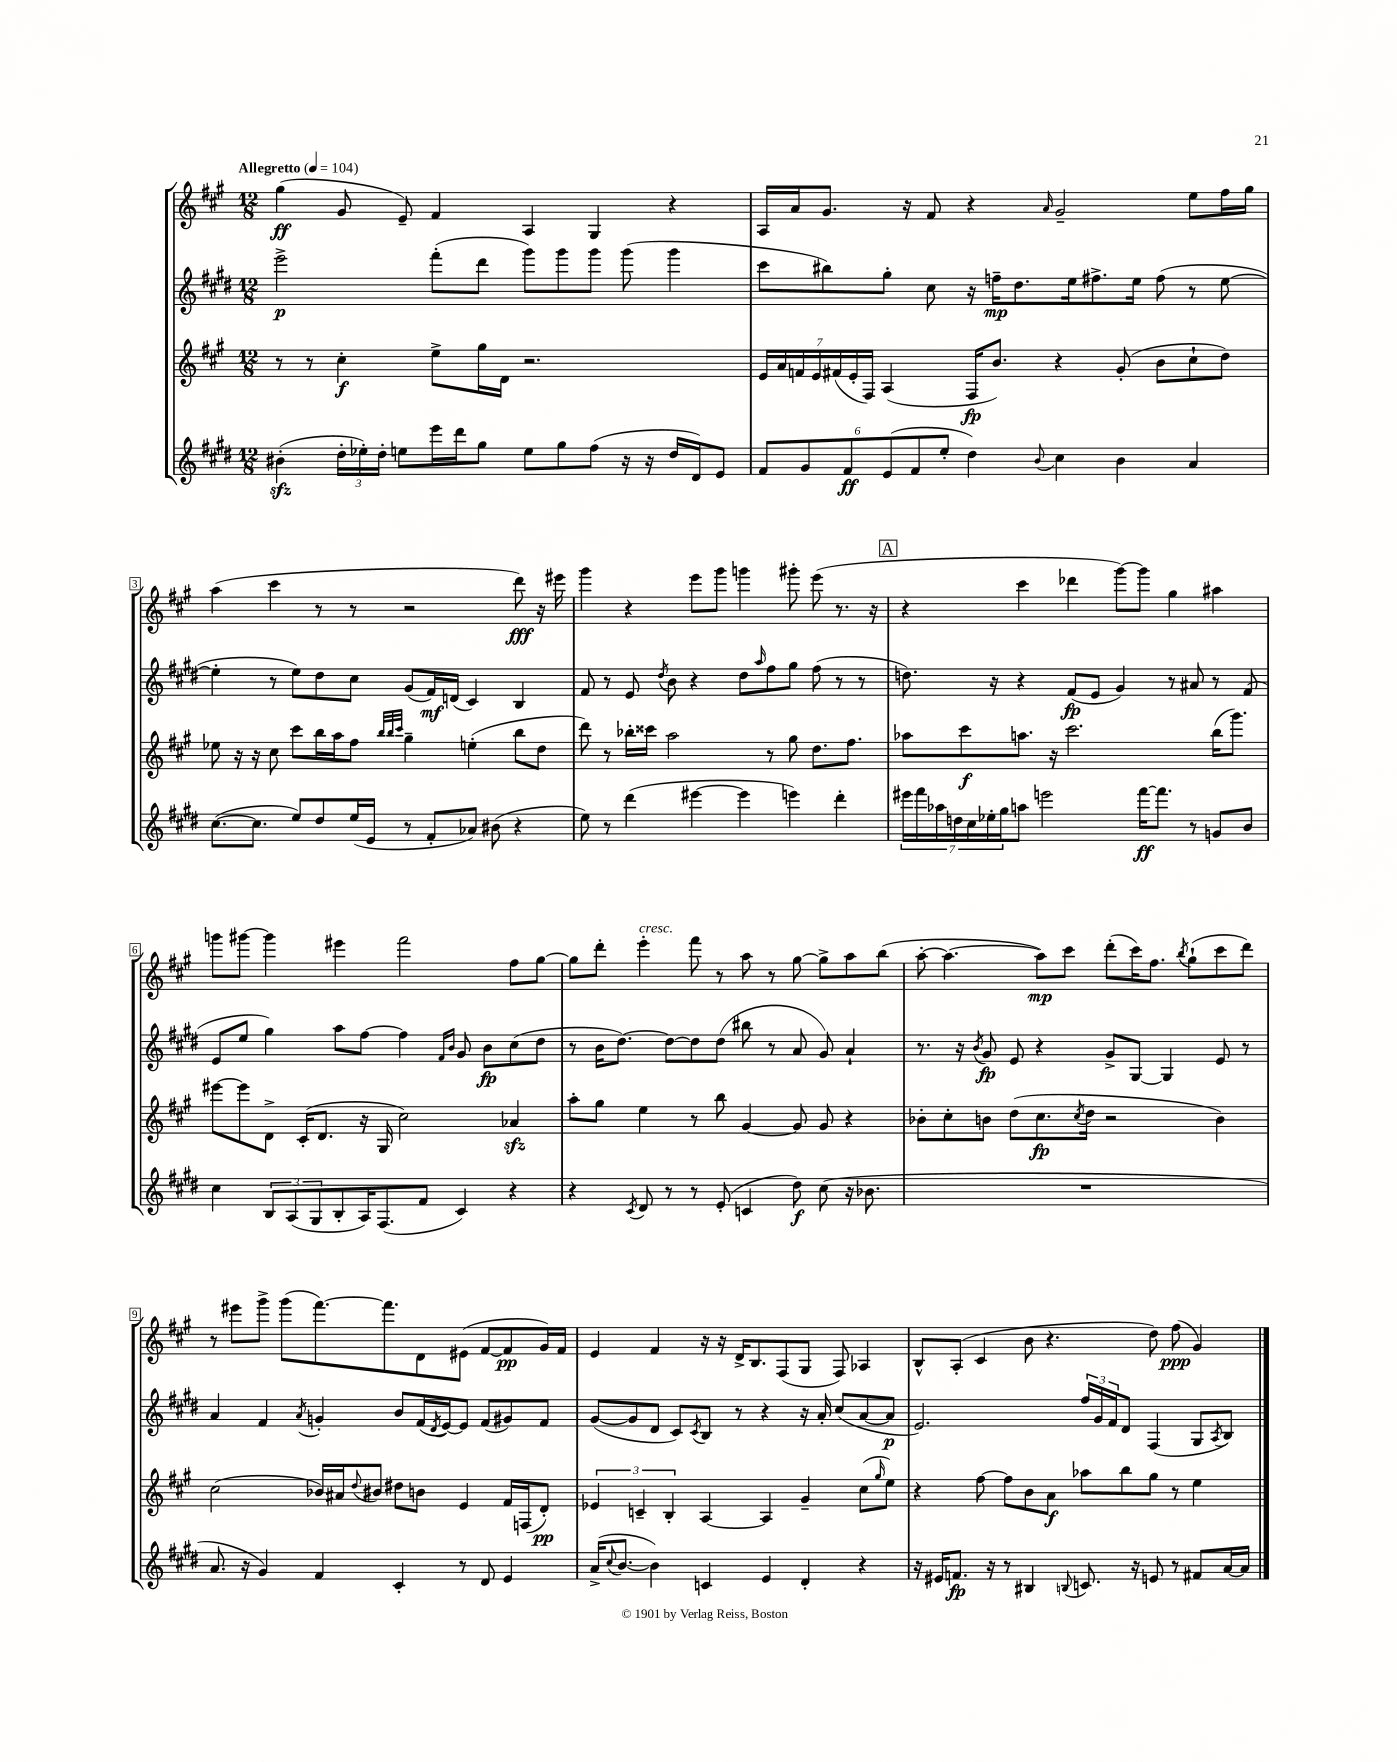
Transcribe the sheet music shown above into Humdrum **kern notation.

**kern	**kern	**kern	**kern
*staff4	*staff3	*staff2	*staff1
*clefG2	*clefG2	*clefG2	*clefG2
*k[f#c#g#d#]	*k[f#c#g#]	*k[f#c#g#d#]	*k[f#c#g#]
*M12/8	*M12/8	*M12/8	*M12/8
*MM104	*MM104	*MM104	*MM104
(4b#'\	8r	2eee^\	(4gg#\
.	8r	.	.
24dd#'\LL	4cc#'\	.	8g#/
24ee-'\)	.	.	.
24dd#'\JJ	.	.	.
8ee\L	.	.	8e~/)
16eee\L	8ee^\L	(8fff#'\L	4f#/
16ddd#\J	.	.	.
8gg#\J	16gg#\L	8ddd#\J	.
.	16d\JJ	.	.
8ee\L	2.r	8ggg#\L)	4A/
8gg#\	.	8ggg#\	.
(8ff#\J	.	8ggg#\J	4G#/
16r	.	(8ggg#\	.
16r	.	.	.
16dd#/LL	.	4ggg#\	4r
16d#/J)	.	.	.
8e/J	.	.	.
=	=	=	=
12f#/L	28e/LL	8ccc#\L	16A/LL
.	28a/	.	.
.	.	.	16a/J
.	28f/	.	.
12g#/	.	.	.
.	28e/	.	.
.	.	8bb#\)	8.g#/J
.	(28f#/	.	.
12f#/	.	.	.
.	28e'/	.	.
.	28F#/JJ)	.	.
(12e/	(4A/	8gg#'\J	.
.	.	.	16r
12f#/	.	.	.
.	.	8cc#\	8f#/
12ee'/J	.	.	.
4dd#\)	16F#/LK	16r	4r
.	8.b/J)	16ff~\LK	.
.	.	8.dd#\	.
8qqb/	.	.	16qqa/
4cc#\	4r	.	2g#~/
.	.	16ee\k	.
.	.	8.ff#^\	.
4b\	(8g#'/	.	.
.	.	16ee\Jk	.
.	8b\L	(8ff#\	.
4a/	8cc#`\	8r	8ee\L
.	8dd\J)	[8ee\	16ff#\L
.	.	.	16gg#\JJ
=	=	=	=
([8.cc#\L	8ee-\	4ee'\]	(4aa\
.	16r	.	.
8.cc#\]J	16r	.	.
.	8cc#\	8r	4ccc#\
8ee/L)	8ccc#\L	8ee\L)	.
8dd#/	16bb\L	8dd#\	8r
.	16aa\J	.	.
(16ee/L	8ff#\J	8cc#\J	8r
16e/JJ	.	.	.
.	32qqbb/LLL	.	.
.	32qqbb/	.	.
.	32qqccc#/JJJ	.	.
8r	4gg#~\	(8g#/L	2r
8f#'/L	.	16f#/L)	.
.	.	(16d/JJ	.
8a-/J)	(4ee'\	4c#/)	.
(8b#\	.	.	.
4r	8bb\L	4B/	8ddd\)
.	8dd\J	.	16r
.	.	.	16eee#\
=	=	=	=
8ee\)	8ddd\)	8f#/	4ggg#\
8r	8r	8r	.
(4ddd#\	16bb-'\LL	8e/	4r
.	16ccc##\JJ	.	.
.	.	8qdd#/	.
.	2aa\	8b\	.
[4eee#\	.	4r	8eee\L
.	.	.	8ggg#\J
4eee#\]	.	8dd#\L	4ggg\
.	.	16qqaa/	.
.	8r	8ff#\	.
4eee\)	8gg#\	8gg#\J	8ggg#'\
.	8.dd\L	(8ff#\	(8eee\
4ddd#'\	.	8r	8.r
.	8.ff#\J	.	.
.	.	8r	.
.	.	.	16r
=	=	=	=
28eee#\LL	8aa-\L	8.dd\)	4r
28fff#\	.	.	.
28aa-\	.	.	.
28dd\	.	.	.
.	8ccc#\	.	.
28cc#\	.	.	.
28ee-'\	.	.	.
.	.	16r	.
28gg#\J	.	.	.
8aa\J	8.aa\J	4r	4ccc#\
2eee\	.	.	.
.	16r	.	.
.	2.ccc#\	(8f#/L	4ddd-\
.	.	8e/J	.
.	.	4g#/)	[8ggg#\L)
[16fff#\LK	.	.	8ggg#\]J
8.fff#\]J	.	.	.
.	.	8r	4gg#\
8r	.	8a#/	.
8g/L	(16bb\LK	8r	4aa#\
.	8.ggg#\J)	.	.
8b/J	.	(8f#/	.
=	=	=	=
4cc#\	[8eee#\L	8e/L	8ggg\L
.	8eee#\]	8ee/J	[8ggg#\J
12B/L	8d^\J	4gg#\)	4ggg#\]
(12A/	.	.	.
.	(16c#'/LK	.	.
12G#/	.	.	.
.	8.d/J	.	.
8B'/	.	8aa\L	4eee#\
16A/K)	16r	[8ff#\J	.
(8.F#/	16G#/	.	.
.	2cc#\)	4ff#\]	2fff#\
8f#/J	.	.	.
.	.	16qqf#/LL	.
.	.	16qqb/JJ	.
4c#/)	.	8g#/	.
.	.	8b\L	.
4r	4a-/	(8cc#\	8ff#\L
.	.	8dd#\J	[8gg#\J
=	=	=	=
4r	8aa'\L	8r	8gg#\]L
.	8gg#\J	16b\LK	8ddd'\J
.	.	[8.dd#\J)	.
8qc#/	.	.	.
8d#/	4ee\	.	4eee'\
8r	.	8dd#\_L	.
8r	8r	8dd#\]	8fff#\
(8e'/	8bb\	(8dd#\J	8r
4c/	[4g#/	8bb#\	8aa\
.	.	8r	8r
8dd#\)	8g#/]	8a/	[8gg#\
(8cc#\	8g#/	8g#/)	8gg#^\]L
16r	4r	4a`/	8aa\
8.b-\	.	.	.
.	.	.	(8bb\J
=	=	=	=
1.r	8b-'\L	8.r	[8aa'\
.	8cc#'\	.	4.aa\_
.	.	16r	.
.	.	8qb/	.
.	8b\J	8g#/	.
.	(8dd\L	8e/	.
.	8.cc#\	4r	8aa\]L)
.	.	.	8ccc#\J
.	8qcc#/	.	.
.	16dd\Jk	.	.
.	2r	8g#^/L	(8ddd'\L
.	.	[8G#/J	16ccc#\K)
.	.	.	8.ff#\J
.	.	4G#/]	.
.	.	.	8qbb/
.	.	.	(8gg#`\L
.	4b\)	8e/	8ccc#\
.	.	8r	8ddd\J)
=	=	=	=
8.a/	(2cc#\	4a/	8r
.	.	.	8eee#\L
16r	.	.	.
4g#/)	.	4f#/	8ggg#^\J
.	.	.	(8ggg#\L
.	.	8qa/	.
4f#/	16b-/LL)	4g'/	[8.fff#\)
.	16a#/J	.	.
.	8qqdd/	.	.
.	8b#/J	.	.
.	.	.	8.fff#\]
4c#'/	8dd#\L	8b/L	.
.	8b\J	(16f#/L	8d\
.	.	8qd#/	.
.	.	[16e/J)	.
8r	4e/	8e/]J	(8e#\J
8d#/	.	(8f#/L	[8f#/L
4e/	16f#/LL	8g#/)	8f#/]
.	(16F/J	.	.
.	8d'/J)	8f#/J	16g#/L)
.	.	.	16f#/JJ
=	=	=	=
(16a^/LK	6e-/	([8g#/L	4e/
8qqcc#/	.	.	.
[8.b/J	.	.	.
.	.	8g#/]	.
.	6c~/	.	.
4b\])	.	8d#/J	4f#/
.	6B'/	.	.
.	.	8c#/L)	.
.	.	8qc#/	.
4c/	[4A/	8B/J	16r
.	.	.	16r
.	.	8r	16d^/LK
.	.	.	8.B/
4e/	4A/]	4r	.
.	.	.	(8F#/
4d#'/	4g#~/	16r	8G#/J
.	.	16a'/	.
.	.	(8cc#/L	8F#/)
4r	(8cc#\L	[8a/	4A-/
.	16qqgg#/	.	.
.	8ee\J)	8a/]J	.
=	=	=	=
16r	4r	2.e/)	8B^^/L
16e#/LK	.	.	.
8.f/J	.	.	(8A'/J
.	[8ff#\	.	4c#/
16r	.	.	.
8r	8ff#\]L	.	.
4B#/	8b\	.	8b\
.	8a\J	.	4.r
8qqB/	.	.	.
8.c/	8aa-\L	24ff#/LL	.
.	.	24g#/	.
.	.	24f#/J	.
.	8bb\	8d#/J	.
16r	.	.	.
8e/	8gg#\J	(4F#/	8dd\)
8r	8r	.	(8ff#\
8f#/L	4ee\	8G#/L	4g#/)
.	.	8qA/	.
[16a/L	.	8B/J)	.
16a/]JJ	.	.	.
==	==	==	==
*-	*-	*-	*-
